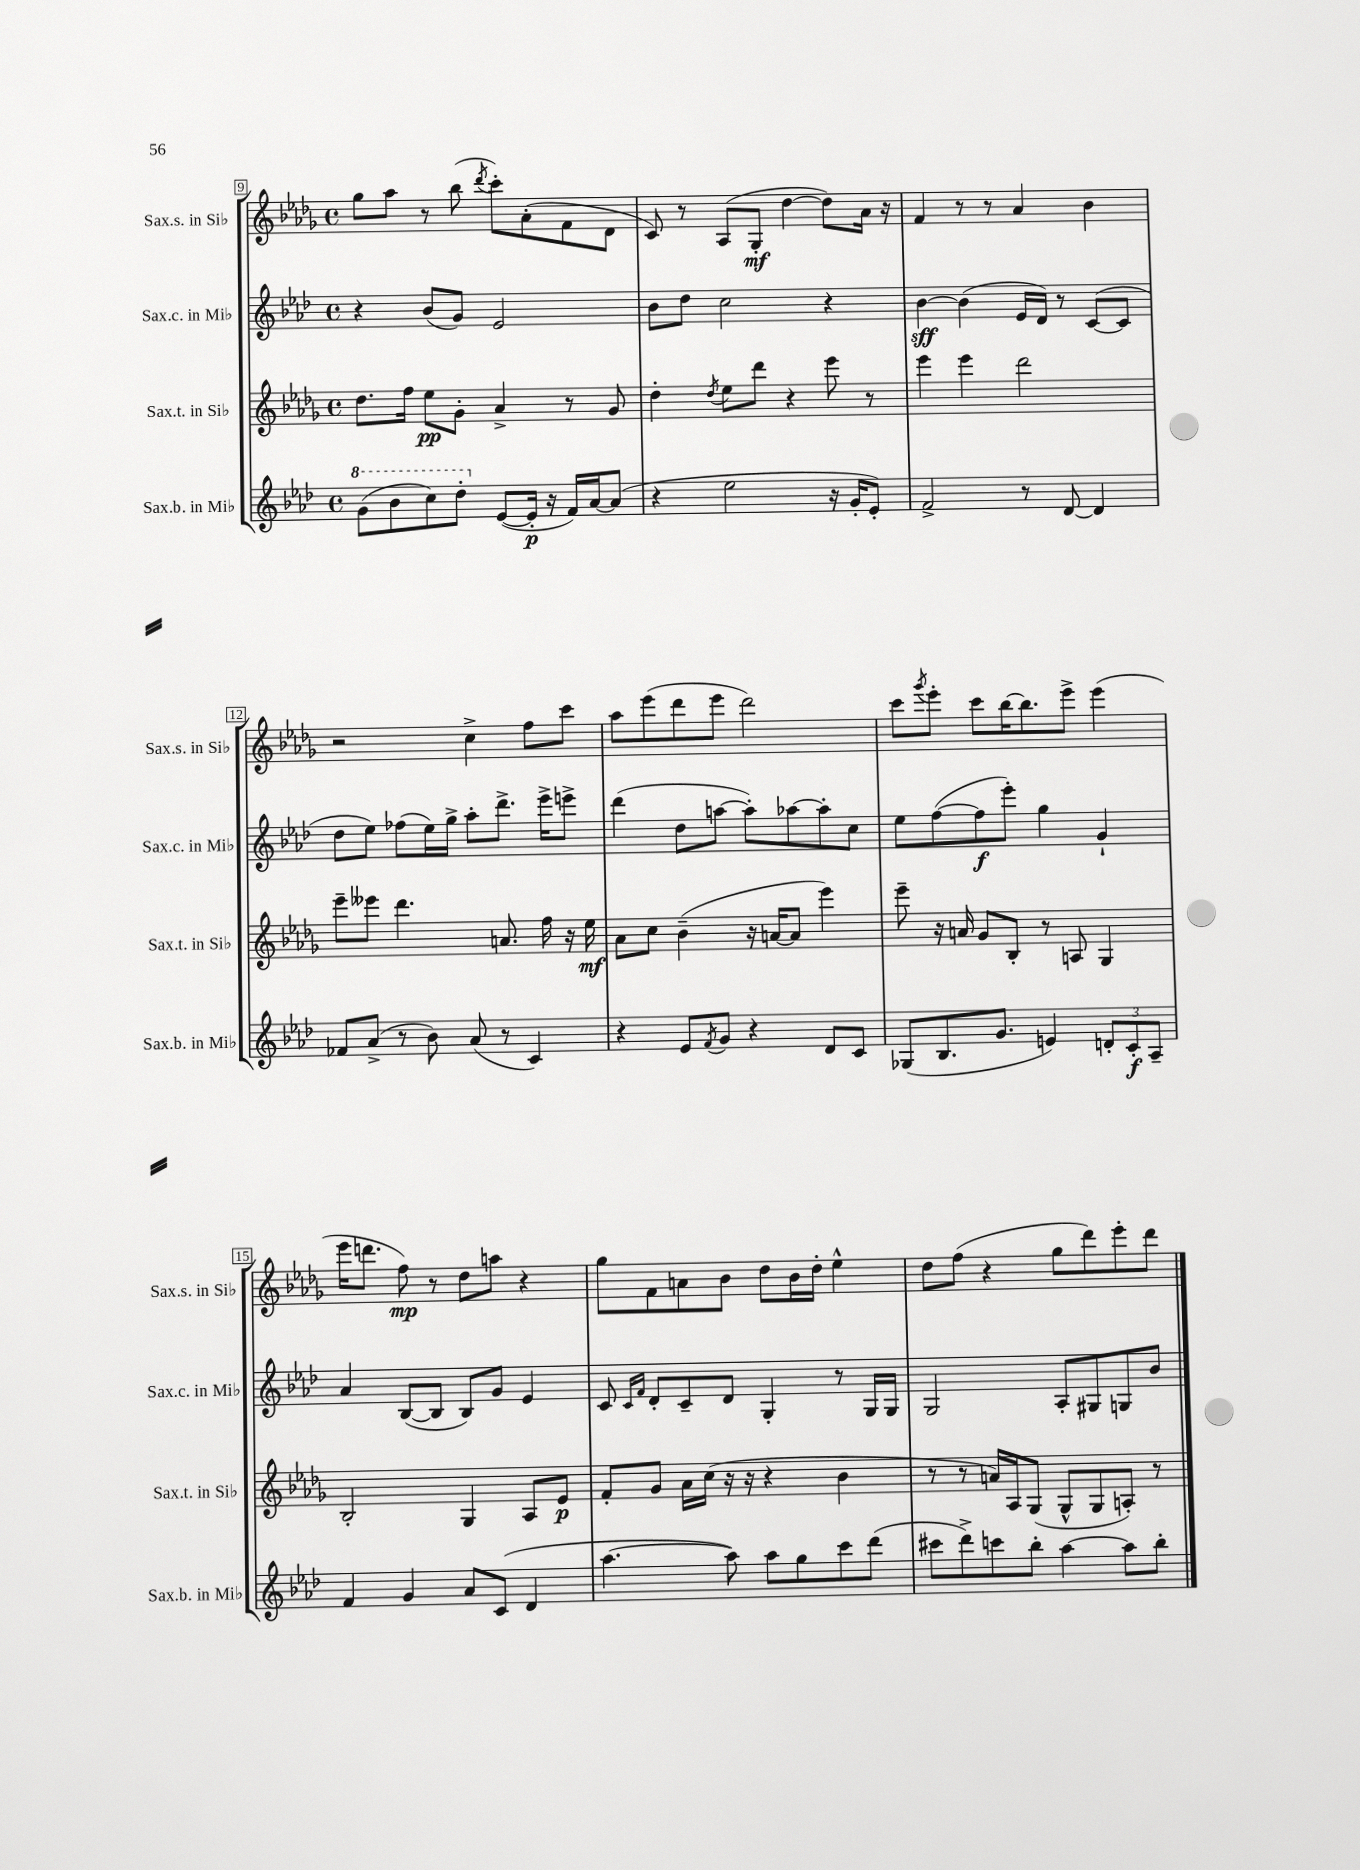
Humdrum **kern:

**kern	**kern	**kern	**kern
*staff4	*staff3	*staff2	*staff1
*clefG2	*clefG2	*clefG2	*clefG2
*k[b-e-a-d-]	*k[b-e-a-d-g-]	*k[b-e-a-d-]	*k[b-e-a-d-g-]
*M4/4	*M4/4	*M4/4	*M4/4
*met(c)	*met(c)	*met(c)	*met(c)
(8gg	8.dd-	4r	8gg-
8bb-	.	.	8aa-
.	16ff	.	.
8ccc)	8ee-	(8b-	8r
8ddd-'	8g-'	8g)	(8bb-
.	.	.	8qddd-
([8e-	4a-^	2e-	8ccc')
16e-']	.	.	(8a-'
16r	.	.	.
16f)	8r	.	8f
[16a-	.	.	.
(8a-]	8g-	.	8d-
=	=	=	=
4r	4dd-'	8b-	8c)
.	.	8dd-	8r
.	8qdd-	.	.
2ee-	8ee-	2cc	(8A-
.	8ddd-	.	8G-'
.	4r	.	[4dd-
16r	8eee-	4r	8dd-])
16g'	.	.	.
8e-')	8r	.	16a-
.	.	.	16r
=	=	=	=
2f^	4eee-	[4b-	4f
.	4eee-	(4b-]	8r
.	.	.	8r
8r	2ddd-	16e-	4a-
.	.	16d-)	.
[8d-	.	8r	.
4d-]	.	([8c	4b-
.	.	8c]	.
=	=	=	=
8f-	8eee-~	8dd-	2r
(8a-^	8eee--	8ee-)	.
8r	4.ddd-	(8ff-	.
8b-)	.	16ee-)	.
.	.	16gg^	.
(8a-	.	8aa-'	4cc^
8r	8.a	8.ddd-^	.
4c)	.	.	8ff
.	16ff	16eee-^	.
.	16r	8eee^	8ccc
.	16ee-	.	.
=	=	=	=
4r	8a-	(4ddd-	8aa-
.	8cc	.	(8eee-
8e-	(4b-~	8dd-	8ddd-
8qf	.	.	.
8g	.	[8aa	8eee-
4r	16r	8aa'])	2ddd-)
.	[16a	.	.
.	8a]	[8aa-	.
8d-	4eee-)	8aa-']	.
8c	.	8cc	.
=	=	=	=
(8G-	8eee-~	8ee-	8ccc
.	.	.	8qggg-
8.B-	16r	([8ff	8eee-'
.	16a	.	.
.	8g-	8ff]	8ccc
8.g	.	.	.
.	8B-'	8eee-')	[16bb-
.	.	.	8.bb-]
4e)	8r	4gg	.
.	8A	.	8eee-^
12d'	4G-	4g`	(4eee-
12c'	.	.	.
12A-~	.	.	.
=	=	=	=
4f	2B-'	4a-	16eee-
.	.	.	8.ddd
4g	.	([8B-	8ff)
.	.	8B-]	8r
8a-	4G-	8B-)	8dd-
(8c	.	8g	8aa
4d-	8A-	4e-	4r
.	8e-	.	.
=	=	=	=
[4.aa-	8f'	8c	8gg-
.	.	16qqc	.
.	.	16qqf	.
.	8g-	8d-'	8f
.	16a-	8c~	8a
.	(16cc	.	.
8aa-])	16r	8d-	8b-
.	16r	.	.
8aa-	4r	4G'	8dd-
8gg	.	.	16b-
.	.	.	16dd-'
8ccc	4b-	8r	4ee-^^
(8ddd-	.	16G	.
.	.	16G	.
=	=	=	=
8ccc#	8r	2G	8dd-
8ddd-^)	8r	.	(8ff
8ccc	16a)	.	4r
.	16A-	.	.
8bb-'	(8G-	.	.
[4aa-	8G-^^	8A-'	8gg-
.	8G-	8G#	8ddd-)
8aa-]	8A')	8G	8eee-'
8bb-'	8r	8b-	8ddd-
==	==	==	==
*-	*-	*-	*-
